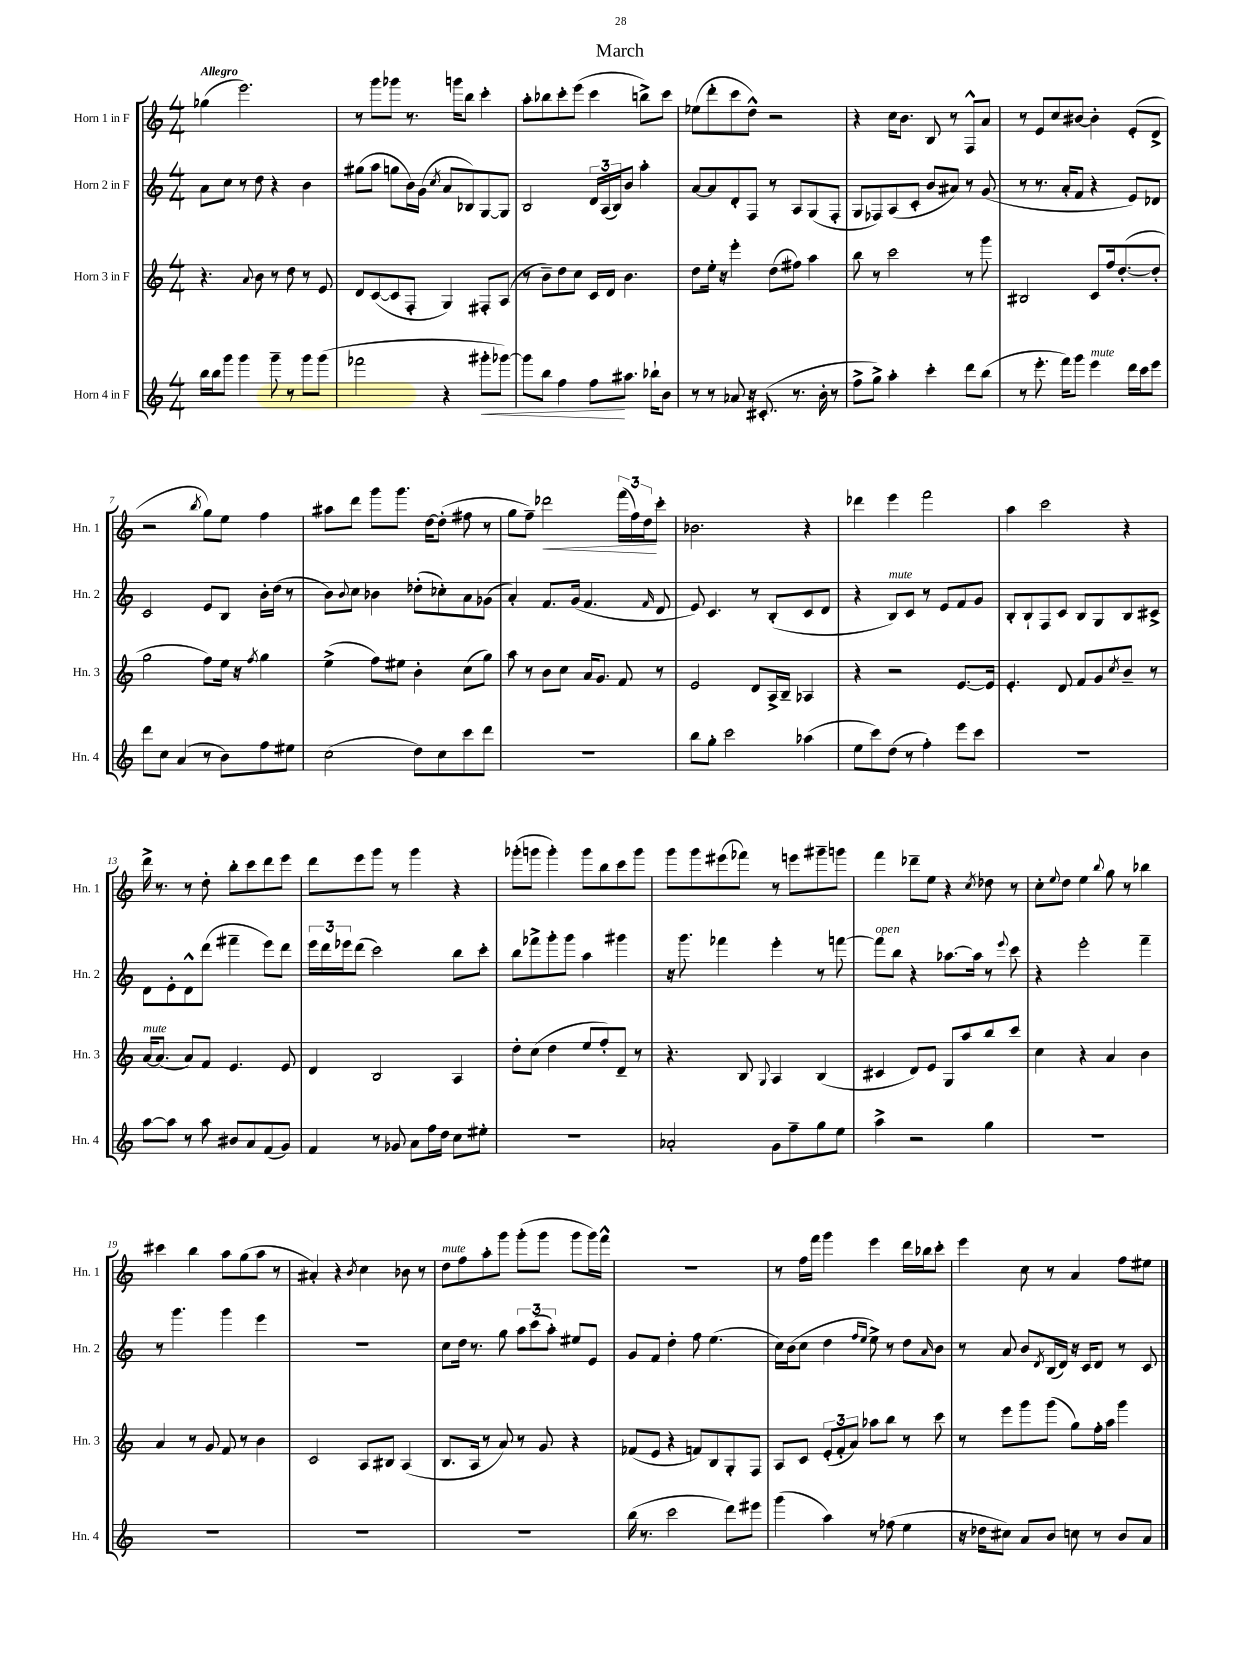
\header { title = "March" }
<<
\new StaffGroup <<
\new Staff = "s0" \with { instrumentName = "Horn 1 in F" shortInstrumentName = "Hn. 1" } {
    \clef treble \key c \major \numericTimeSignature \time 4/4 \tempo "Allegro"
    ges''4( e'''2.) |
    r8 g'''8 ges'''8 r8. g'''16 b''8 c'''4-. |
    a''8-. bes''8 c'''8-. e'''8( c'''4 b''8->) c'''8 |
    ees''8( d'''8-. c'''8 d''8-^) r2 |
    r4 c''16 b'8. b8 r8 f8-^ a'8 |
    r8 e'8 c''8 bis'8~ bis'4-. e'8-.( d'8-> |
    r2 \acciaccatura { b''8 } g''8) e''8 f''4 |
    ais''8 d'''8 g'''8 g'''8. d''16~ d''8-.( fis''8 r8 |
    g''8 f''8--) des'''2\< \tuplet 3/2 { f'''16( f''16) d''16\! } c'''8-. |
    bes'2. r4 |
    des'''4 e'''4 f'''2 |
    a''4 c'''2 r4 |
    d'''16-> r8. r8 d''8-. b''8-. c'''8 d'''8 e'''8 |
    d'''8 e'''8 g'''8 r8 g'''4 r4 |
    ges'''8-.( g'''8 g'''4-.) g'''8 b''8 c'''8 g'''8 |
    g'''8 g'''8 eis'''8( fes'''8) r8 e'''8 gis'''8-- g'''8 |
    f'''4 des'''8-- e''8 r4 \acciaccatura { c''8 } des''8 r8 |
    c''8-. \appoggiatura { e''8 } d''8 e''4 \appoggiatura { b''8 } g''8 r8 bes''4 |
    cis'''4 b''4 a''8 g''8( a''8 r8 |
    ais'4-.) r4 \acciaccatura { b'8 } c''4 bes'8 r8 |
    d''8^\markup { \italic "mute" } f''8 a''8-. g'''8 g'''8-.( g'''8 g'''8 g'''16) f'''16-^ |
    R1 |
    r8 f''16 f'''16 g'''4 e'''4 d'''16 bes''16 c'''8-. |
    e'''4 c''8 r8 a'4 f''8 eis''8 \bar "|." |
}
\new Staff = "s1" \with { instrumentName = "Horn 2 in F" shortInstrumentName = "Hn. 2" } {
    \clef treble \key c \major \numericTimeSignature \time 4/4
    a'8 c''8 r8 d''8 r4 b'4 |
    gis''8( a''8 g''8 b'16) g'16( \acciaccatura { c''8 } a'8 bes8) g8~ g8 |
    b2 \tuplet 3/2 { d'16 a16( b16) } b'8 a''4-. |
    a'8~ a'8 d'8-. f8 r8 a8 g8( f8-. |
    g8 fes8) a8( c'8-. b'8 ais'8) r8 g'8( |
    r8 r8. a'16-. f'8 r4 e'8) des'8 |
    c'2 e'8 b8 b'16-. d''16( r8 |
    b'8) \appoggiatura { b'8 } c''8 bes'4 des''8-.( ces''8-.) a'8 ges'8( |
    a'4-.) f'8. g'16( f'4. \grace { f'16 } d'8 |
    e'8) c'4. r8 b8-.( c'8 d'8 |
    r4 b8^\markup { \italic "mute" }) c'8 r8 e'8 f'8 g'8 |
    b8-. b8-! f8 c'8 b8 g8 b8 cis'8-> |
    d'8 e'8-. d'8-^ d'''8( fis'''4-- e'''8) d'''8 |
    \tuplet 3/2 { e'''16 d'''16 ees'''16 } d'''8( c'''2) b''8 c'''8-. |
    b''8 fes'''8-> g'''8-. g'''8 a''4 gis'''4 |
    r16 g'''8. fes'''4 e'''4-. r8 f'''8~ |
    f'''8^\markup { \italic "open" } b''8 r4 aes''8.~ aes''16 r8 \appoggiatura { e'''8 } c'''8 |
    r4 e'''2-. f'''4-- |
    r8 g'''4. g'''4 e'''4 |
    R1 |
    c''8 d''16 r8. g''8 \tuplet 3/2 { a''8 c'''8( a''8-.) } eis''8 e'8 |
    g'8 f'8 d''4-. f''8 e''4.( |
    c''16) b'16( c''8 d''4 \grace { f''16 e''16 } e''8->) r8 d''8 \grace { a'16 } b'8 |
    r8 a'8 b'8 \acciaccatura { d'8 } b16( d'16) r16 c'16 d'8 r8 c'8 \bar "|." |
}
\new Staff = "s2" \with { instrumentName = "Horn 3 in F" shortInstrumentName = "Hn. 3" } {
    \clef treble \key c \major \numericTimeSignature \time 4/4
    r4. \appoggiatura { a'8 } b'8 r8 d''8 r8 e'8 |
    d'8 c'8~( c'8 f8-. g4) fis8-. a8( |
    r8 b'8--) d''8 c''8 c'16 d'16 b'4. |
    d''8 e''16-. r16 e'''4-. d''8( fis''8) a''4 |
    b''8 r8 c'''2 r8 g'''8 |
    bis2 c'8 f''16 d''8.~-.( d''8-. |
    g''2 f''8) e''16 r16 \acciaccatura { f''8 } g''4 |
    e''4->( f''8) eis''8 b'4-. c''8( g''8) |
    a''8 r8 b'8 c''8 a'16 g'8. f'8 r8 |
    e'2 d'8 a16-> b16-- aes4 |
    r4 r2 e'8.~ e'16 |
    e'4.-. d'8 f'8 g'8 \acciaccatura { c''8 } b'8-- r8 |
    a'16~^\markup { \italic "mute" } a'8.( a'8) f'8 e'4. e'8 |
    d'4 b2 a4 |
    d''8-. c''8( d''4 e''8 f''8-.) d'8-- r8 |
    r4. b8 \appoggiatura { g8 } a4 b4( |
    cis'4 d'8) e'8 g8 a''8 b''8 c'''8 |
    c''4 r4 a'4 b'4 |
    a'4 r8 g'8 f'8 r8 b'4 |
    c'2 a8 bis8 a4( |
    b8. a16 r8 a'8) r8 g'8 r4 |
    fes'8( e'8 r4 f'8) b8 g8-. f8 |
    a8 c'8 \tuplet 3/2 { e'8-.( f'8-. a'8) } aes''8 b''8 r8 c'''8 |
    r8 e'''8 g'''8 g'''8( g''8) f''16-. a''16 g'''4 \bar "|." |
}
\new Staff = "s3" \with { instrumentName = "Horn 4 in F" shortInstrumentName = "Hn. 4" } {
    \clef treble \key c \major \numericTimeSignature \time 4/4
    b''16 b''16 g'''8 g'''4 g'''8-- r8 g'''8 g'''8( |
    fes'''2 r4 gis'''8-.\< ges'''8~) |
    ges'''8 b''8 f''4 f''8\! ais''8. bes''16-! b'8 |
    r8 r8 aes'8 r16 cis'8.-.( r8. b'16-. r8 |
    f''8-> g''8->) a''4-. c'''4-. d'''8 b''8( |
    r8 e'''8.-. f'''16) g'''8 e'''4^\markup { \italic "mute" } d'''16 c'''16 e'''8 |
    d'''8 c''8 a'4( r8 b'8) f''8 eis''8 |
    c''2( d''8) c''8 c'''8 d'''8 |
    R1 |
    b''8 g''8-. c'''2 aes''4( |
    e''8 c'''8) d''8( r8 f''4-.) e'''8 c'''8 |
    R1 |
    a''8~ a''8 r8 a''8 bis'8 a'8 f'8( g'8) |
    f'4 r8 ges'8 a'8 f''16 d''16 c''8 eis''8-. |
    R1 |
    aes'2-. g'8 f''8-- g''8 e''8 |
    a''4-> r2 g''4 |
    R1 |
    R1 |
    R1 |
    R1 |
    b''16( r8. c'''2 d'''8) eis'''8 |
    g'''4( a''4) r8 fes''8( e''4 |
    r16 des''16 cis''8) a'8 b'8 c''8 r8 b'8 a'8 \bar "|." |
}
>>
>>
